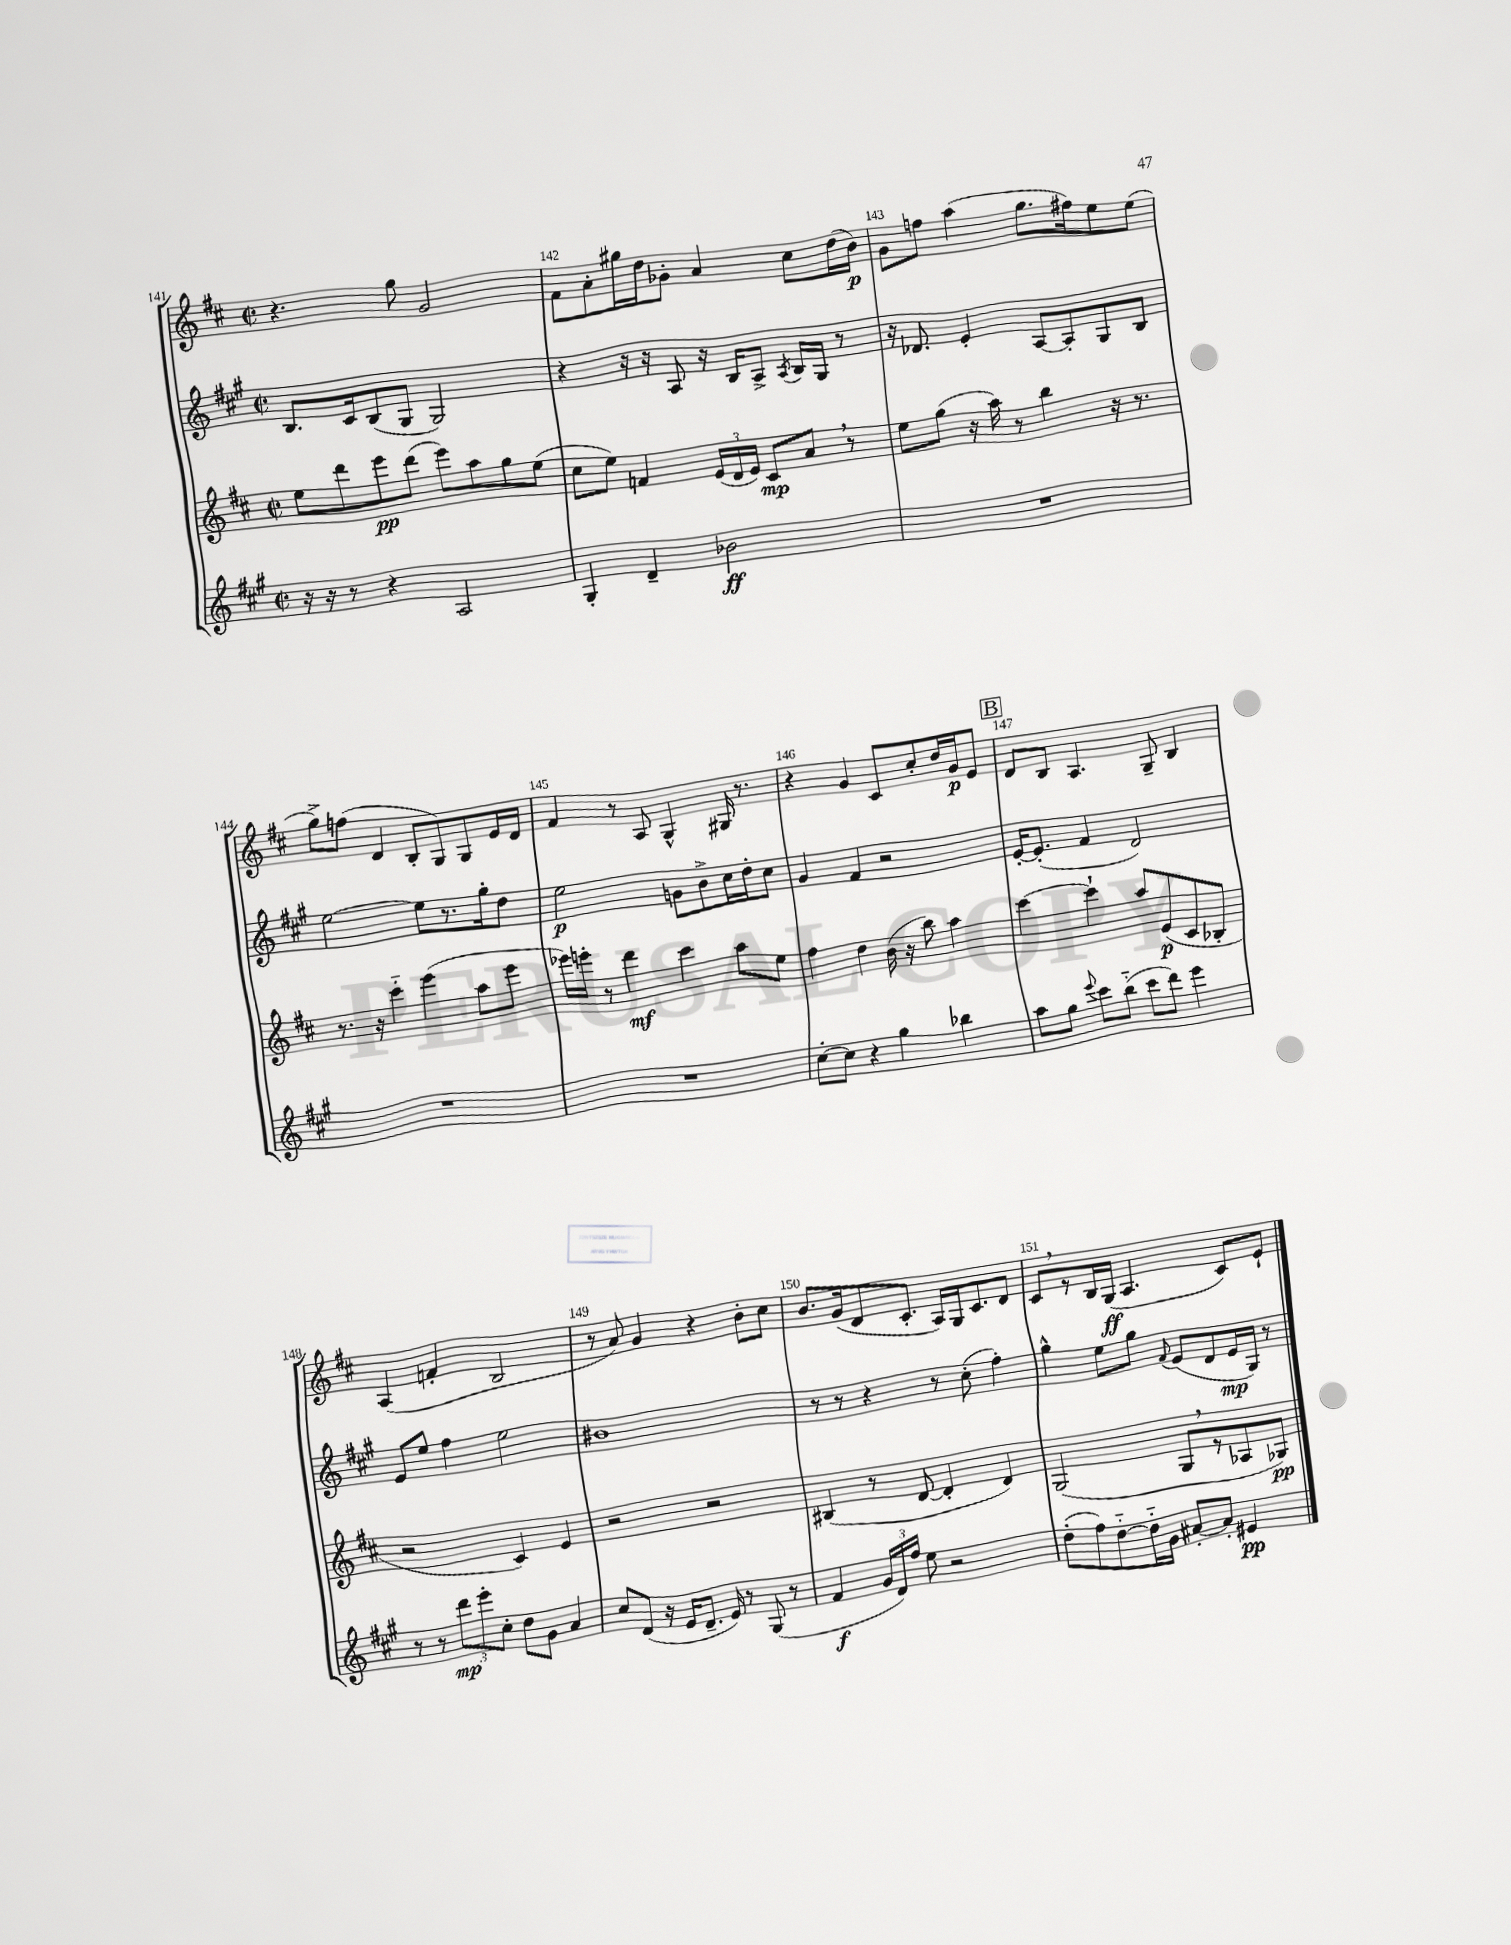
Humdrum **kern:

**kern	**kern	**kern	**kern
*staff4	*staff3	*staff2	*staff1
*clefG2	*clefG2	*clefG2	*clefG2
*k[f#c#g#]	*k[f#c#]	*k[f#c#g#]	*k[f#c#]
*M2/2	*M2/2	*M2/2	*M2/2
*met(c|)	*met(c|)	*met(c|)	*met(c|)
16r	8ee	8.B	4.r
16r	.	.	.
8r	8ddd	.	.
.	.	16c#	.
4r	8eee	(8B	.
.	(8ddd	8G#	8gg
2A	8eee)	2G#)	2g
.	8aa	.	.
.	8gg	.	.
.	(8ee	.	.
=	=	=	=
4G#'	8cc#	4r	8f#
.	8ee)	.	8a'
4d~	4f	16r	16gg#
.	.	16r	16dd
.	.	8A	8g-'
2b-	(24e	16r	4a
.	24d	.	.
.	.	16B	.
.	24e)	.	.
.	8c#	8A^	.
.	.	8qA	.
.	8a	16B	8cc#
.	.	16G#	.
.	8r	8r	(16dd
.	.	.	16b)
=	=	=	=
1r	8ee	16r	8g
.	.	8.d-	.
.	(8gg	.	8ff
.	16r	4e'	(4aa
.	16aa)	.	.
.	8r	.	.
.	4bb	[8A	8.gg
.	.	8A']	.
.	.	.	16ff#)
.	16r	8G#	8ee
.	8.r	.	.
.	.	8B	(8ee
=	=	=	=
1r	8.r	[2ee	8gg^)
.	.	.	(8ff
.	16r	.	.
.	4ccc#'~	.	4d
.	(4eee	8ee]	8B'
.	.	8.r	8G)
.	8aa	.	8G
.	.	16gg#'	.
.	8eee	8dd	16e
.	.	.	16d
=	=	=	=
1r	16eee-)	2ee	4f#
.	16eee'	.	.
.	8r	.	.
.	4ddd	.	8r
.	.	.	8A
.	4ccc#	8g	4G^^
.	.	8b^	.
.	8aa	16cc#	16G#
.	.	16dd'	8.r
.	8ee	8cc#	.
=	=	=	=
[8cc#'	4ff#	4g#	4r
8cc#]	.	.	.
4r	4dd	4f#	4g
4gg#	(16b	2r	8c#
.	16r	.	.
.	8bb)	.	8cc#'
4bb-	4aa	.	16dd
.	.	.	16g
.	.	.	8e
=	=	=	=
8aa	[4ccc#	[16e'	8d
.	.	(8.e']	.
8gg#	.	.	8B
8qqeee	.	.	.
8ccc#	4ccc#`]	4f#	4.A
(8bb'~	.	.	.
8ccc#	8aa	2d)	.
8ddd)	(8e	.	8G~
4eee	8c#	.	4B
.	8B-'	.	.
=	=	=	=
8r	2r	8e	(4A
8r	.	8ee	.
12ddd	.	4ff#	4f'
12eee'	.	.	.
12cc#'	.	.	.
8dd	4c#)	2ee	2B
8g#	.	.	.
4a	4e	.	.
=	=	=	=
8cc#	2r	1b#	8r
(8d	.	.	8a)
16r	.	.	4g
16e	.	.	.
8.d~	.	.	.
.	2r	.	4r
16e)	.	.	.
8r	.	.	.
(8G#	.	.	8b'
8r	.	.	8cc#
=	=	=	=
4f#	(4B#	8r	8.b
.	.	8r	.
.	.	.	(16g
24g#	8r	4r	8d
24d)	.	.	.
24ff#	.	.	.
8ee	[8d	.	8.c#'
2r	4d']	8r	.
.	.	.	16A)
.	.	(8cc#'	16G
.	.	.	8.c#
.	4d)	4ff#')	.
.	.	.	8d
=	=	=	=
(8dd'	(2G	4gg#^^	8c#
8ff#)	.	.	8r
[8dd'~	.	8ee	16B
.	.	.	(16G
16dd'~]	.	8gg#	4.A
16g#	.	.	.
.	.	8qqf#	.
[8a#'	8G	(8e	.
8a#']	8r	8d	.
4e#	8A-	16e	8c#)
.	.	16G#)	.
.	8G-)	8r	8e`
==	==	==	==
*-	*-	*-	*-
